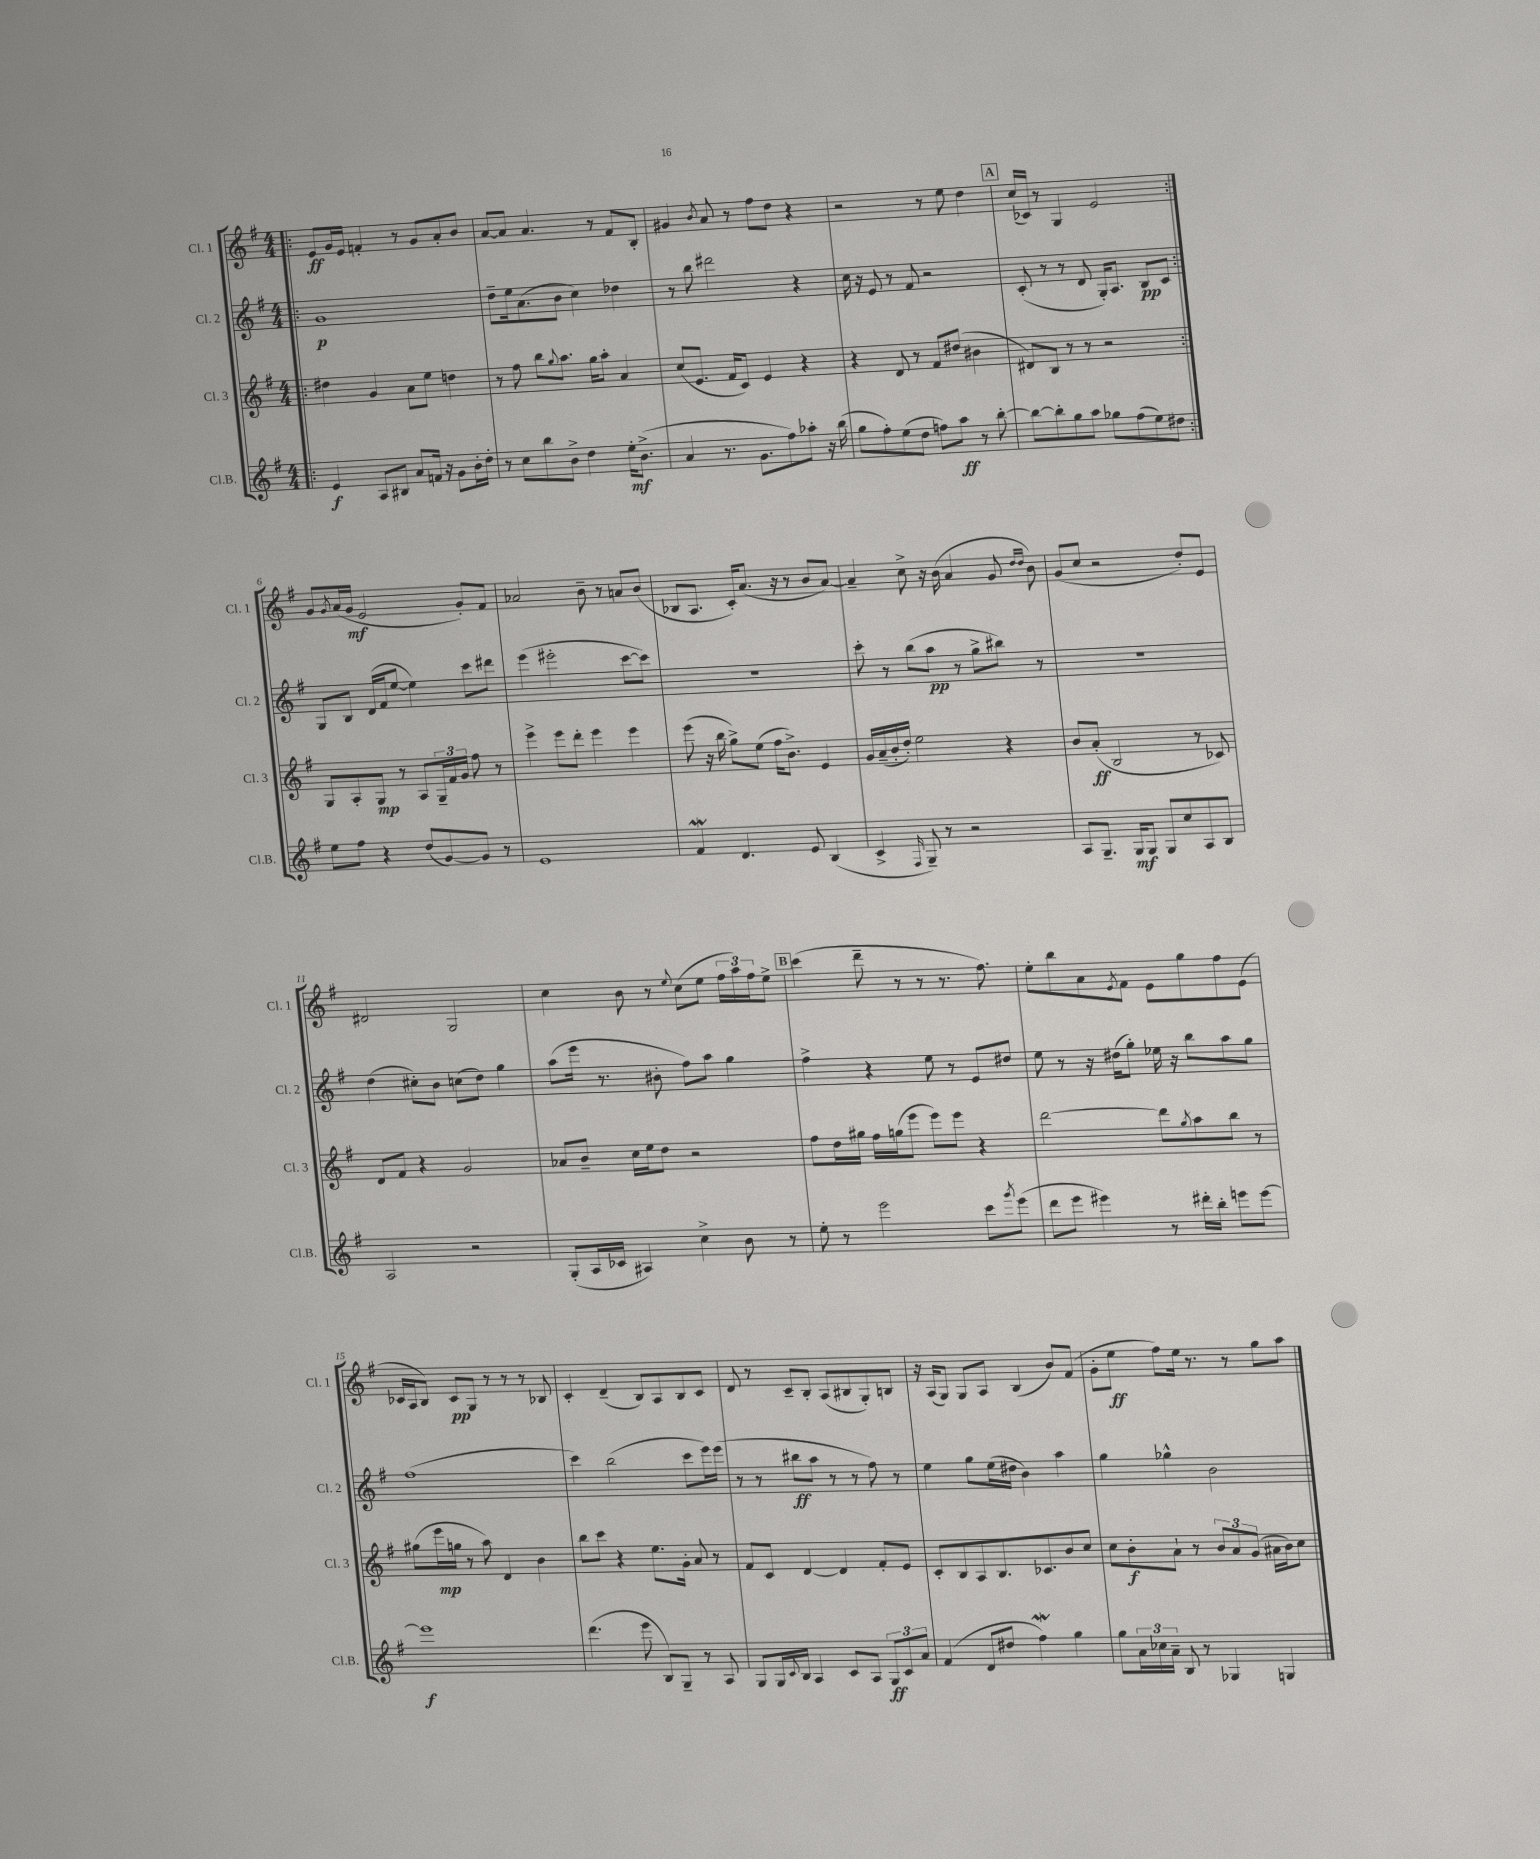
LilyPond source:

<<
\new StaffGroup <<
\new Staff = "s0" \with { instrumentName = "Cl. 1" shortInstrumentName = "Cl. 1" } {
    \clef treble \key g \major \numericTimeSignature \time 4/4
    \repeat volta 2 { \bar ".|:" e'8\ff g'16 e'16 f'4-. r8 g'8 a'8-. b'8 |
    a'8~ a'8 a'4. r8 fis'8 b8-. |
    gis'4 \acciaccatura { b'8 } a'8 r8 fis''8 d''8 r4 |
    r2 r8 e''8 d''4 |
    \mark \markup { \box "A" } c''16( ces'16) r8 g4 e'2 | }
    g'8 \acciaccatura { g'8 } a'16( g'16\mf e'2 g'8-.) fis'8 |
    aes'2 b'8-- r8 a'8 b'8( |
    bes8 a8. c'16-.) a'8.( r16 r8 b'8 a'8~) |
    a'4-- c''8-> r16 b'16( a'4 g'8 \grace { d''16 d''16 } b'8) |
    g'8( c''8 r2 d''8-.) e'8 |
    dis'2 g2 |
    c''4 b'8 r8 \appoggiatura { e''8 } c''8( e''8 \tuplet 3/2 { fis''16 a''16) fis''16 } e''8-> |
    \mark \markup { \box "B" } c'''4( d'''8-- r8 r8 r8. fis''8.) |
    e''8-. b''8 a'8 \acciaccatura { e'8 } fis'8 e'8 g''8 fis''8 e'8( |
    ces'16 a16 b8) ces'8\pp g8 r8 r8 r8 bes8 |
    c'4-. d'4--( b8) a8 b8 c'8 |
    d'8 r8 c'8-- b8-. a8( bis8 g8-.) b8 |
    r16 a16( g8) g8 a8 b4( b'8) fis'8( |
    g'8-. e''8\ff fis''8) e''16 r8. r8 g''8 a''8 \bar "|." |
}
\new Staff = "s1" \with { instrumentName = "Cl. 2" shortInstrumentName = "Cl. 2" } {
    \clef treble \key g \major \numericTimeSignature \time 4/4
    \repeat volta 2 { \bar ".|:" g'1\p |
    d''8-- e''16 a'8.( b'8 c''4) des''4 |
    r8 b''8 dis'''2 r4 |
    c''16 r16 e'8 r8 fis'8 r2 |
    \mark \markup { \box "A" } c'8-.( r8 r8 d'8 g16-.) a8. b8\pp c'8 | }
    g8 b8 d'16( fis'16 e''8~ e''4) c'''8 dis'''8 |
    e'''4( eis'''2-. c'''8~ c'''8) |
    R1 |
    c'''8-. r8 b''8( a''8\pp r8 g''8-> bis''8) r8 |
    R1 |
    d''4( cis''8-.) b'8 c''8( d''8) g''4 |
    a''8( e'''16 r8. bis'8-. fis''8) a''8 g''4 |
    \mark \markup { \box "B" } fis''4-> r4 e''8 r8 e'8 dis''8 |
    e''8 r8 r16 dis''16( g''8-.) ees''16 r16 b''8 a''8 g''8 |
    fis''1( |
    c'''4) b''2( c'''8 e'''16) e'''16( |
    r8 r8 bis''8\ff a''8 r8 r8 fis''8) r8 |
    e''4 g''8 e''16( dis''16 b'4) a''4 |
    g''4 ges''4-^ b'2 \bar "|." |
}
\new Staff = "s2" \with { instrumentName = "Cl. 3" shortInstrumentName = "Cl. 3" } {
    \clef treble \key g \major \numericTimeSignature \time 4/4
    \repeat volta 2 { \bar ".|:" dis''4 g'4 a'8 e''8 d''4 |
    r8 fis''8 b''8 \appoggiatura { g''8 } a''8. g''16 a''8-. a'4 |
    c''8( e'8. fis'16 c'8) e'4 r4 |
    r4 d'8 r8 fis'8 dis''8( bis'4 |
    \mark \markup { \box "A" } dis'8) b8 r8 r8 r2 | }
    g8 a8-. g8\mp r8 a8 \tuplet 3/2 { g16-- fis'16 g'16 } fis''8 r8 |
    e'''4-> e'''8 d'''8-. e'''4 e'''4 |
    e'''8( r16 b''16 g''8->) e''8( fis''16 b'8.->) e'4 |
    g'16 a'16--( b'16-. d''16-.) e''2 r4 |
    b'8 a'8-.\ff( b2 r8 ces'8) |
    d'8 fis'8 r4 g'2 |
    aes'8 b'8-- c''16 e''16 d''8 r2 |
    \mark \markup { \box "B" } fis''8 d''16 gis''16 fis''16 g''16( e'''8 e'''8) e'''8 r4 |
    d'''2~ d'''8 \acciaccatura { g''8 } a''8 b''8 r8 |
    gis''8( e'''16\mp g''16 r8 a''8) d'4 b'4 |
    b''8 c'''8 r4 e''8. g'16-. a'8 r8 |
    fis'8 c'8 d'4~ d'4 fis'8-. e'8 |
    c'8-. b8 a8 b8. ces'8. b'8 c''8 |
    c''8 b'8-.\f a'8-! r8 \tuplet 3/2 { b'8 a'8 g'8( } ais'16 b'16) c''8 \bar "|." |
}
\new Staff = "s3" \with { instrumentName = "Cl.B." shortInstrumentName = "Cl.B." } {
    \clef treble \key g \major \numericTimeSignature \time 4/4
    \repeat volta 2 { \bar ".|:" e'4\f a8 bis8 a'8 f'16 r16 g'8 b'16-. d''16-. |
    r8 c''8 b''8 b'8-> d''4 e''16-.\mf b'8.->( |
    a'4 r8. g'8. fis''8) aes''8-. r16 b''16( |
    g''8 fis''8-.) e''8( d''8 f''8) a''8\ff r8 b''8~-. |
    \mark \markup { \box "A" } b''8~ b''8-. g''8 a''8 ges''8 fis''8( e''8) dis''8 | }
    e''8 fis''8 r4 d''8( g'8~) g'8 r8 |
    e'1 |
    fis'4\mordent d'4. e'8 b4( |
    c'4-> \grace { fis16 } g8--) r8 r2 |
    a8 g8.-- g16\mf g8 g8 c''8 a8 b8 |
    a2 r2 |
    g8-.( a16 ces'16 ais4) c''4-> b'8 r8 |
    \mark \markup { \box "B" } e''8-. r8 e'''2 c'''8 \acciaccatura { g'''8 } e'''8( |
    d'''8 e'''8 eis'''4) r8 dis'''16-. b''16-. e'''8 e'''8~ |
    e'''1\f |
    d'''4.( e'''8 b8) g8-- r8 a8 |
    g8 g16 \appoggiatura { c'8 } b16 a4 c'8 a8 \tuplet 3/2 { g8\ff c'8 a'8 } |
    fis'4( d'8 dis''8 fis''4\mordent) g''4 |
    g''8 \tuplet 3/2 { a'16 ces''16 a'16-- } b8 r8 ges4 g4 \bar "|." |
}
>>
>>
